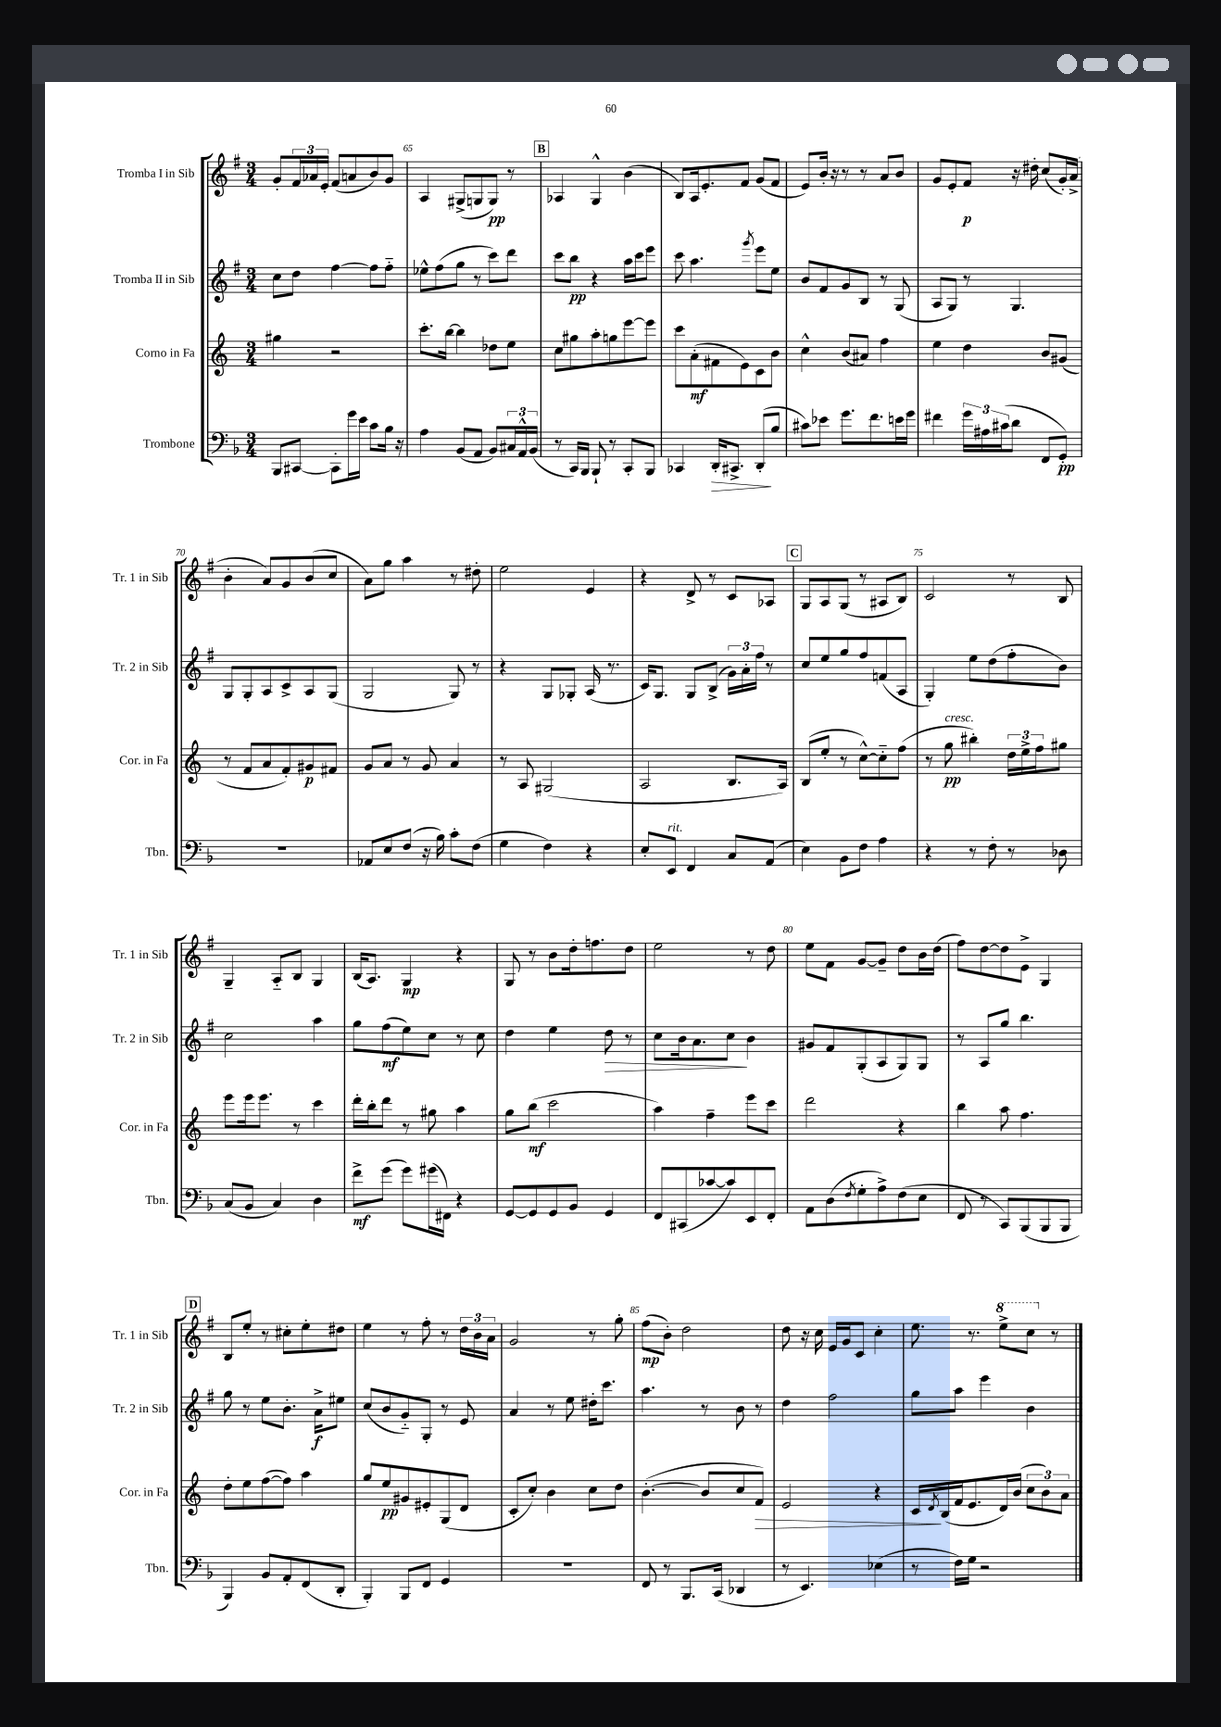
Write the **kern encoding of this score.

**kern	**kern	**kern	**kern
*staff4	*staff3	*staff2	*staff1
*clefF4	*clefG2	*clefG2	*clefG2
*k[b-]	*k[]	*k[f#]	*k[f#]
*M3/4	*M3/4	*M3/4	*M3/4
8BBB-	4gg#	8cc	8g'
[8CC#	.	8dd	24f#
.	.	.	24a-
.	.	.	24e'
8CC#']	2r	[4ff#	(8f#
16g	.	.	8a
16e	.	.	.
8c	.	8ff#]	8b)
16B-	.	8ff#'~	8g
16r	.	.	.
=	=	=	=
4A	8.ccc'	8ee-^^	4A
.	.	(8ff#	.
.	[16bb	.	.
(8BB-	4bb]	8gg	(8G#^
8AA	.	8r	8G
8BB-)	8dd-	8ccc)	8G)
24C#	8ee	8ddd	8r
24AA^^	.	.	.
(24BB-	.	.	.
=	=	=	=
8r	8cc	8ccc	4A-
16CC)	8gg#	8bb	.
16BBB-	.	.	.
8BBB-`	8aa'	4r	4G^^
8r	8gg	.	.
8CC'	[8eee	16aa	(4b
.	.	16ccc	.
8BBB-	8eee]	8eee	.
=	=	=	=
4CC-	8ccc	8ccc	8B)
.	(8a'	4.aa	16A
.	.	.	8.e'
16DD'	8f#	.	.
8.CC#^	.	.	.
.	8e)	.	8f#
.	.	8qggg	.
(8DD'	8c	8eee	(8g
8B-	8b	8ee	8f#
=	=	=	=
8c#)	4cc^^	8b	8e)
8e-	.	8f#	16b'
.	.	.	16r
8.g	(8b	8g	8r
.	8a#)	8B	8r
8.f	.	.	.
.	4ff	8r	8a
16e	.	(8G	8b
16g	.	.	.
=	=	=	=
4f#	4ee	8A	8g
.	.	8G)	8e'
24g	4dd	8r	8f#
24A#	.	.	.
(24c#	.	.	.
8d	.	4.G	16r
.	.	.	16dd#'
8FF	8b	.	(8cc
8GG')	(8g#	.	16g')
.	.	.	(16a^
=	=	=	=
2.r	8r	8G	4b'
.	8f	8G'	.
.	8a	8A	8a)
.	8f')	8c^	8g
.	8g#	8A	(8b
.	8f#	(8G	8cc
=	=	=	=
8AA-	8g	2G	8a)
8E	8a	.	8gg
(8F	8r	.	4aa
16r	8g	.	.
16B-)	.	.	.
8c'	4a	8G)	8r
(8F	.	8r	8dd#'
=	=	=	=
4G	8r	4r	2ee
.	8A	.	.
4F)	(2G#	8G	.
.	.	8G-'	.
4r	.	(16A	4e
.	.	8.r	.
=	=	=	=
8E'	2A	16c)	4r
.	.	8.G	.
8EE	.	.	.
4FF	.	8G	8d^
.	.	(8B^	8r
8C	8.B	24g)	8c
.	.	24a'	.
.	.	24ff#	.
(8AA	.	8r	8A-
.	16A)	.	.
=	=	=	=
4E)	(8B	8cc	8G
.	8ee'	8ee	8A
8BB-	8r	8gg	(8G
8F	[8cc^^)	8ff#	8r
4A	8cc'~]	(8f	8A#
.	(8ff	8A	8B)
=	=	=	=
4r	8r	4G')	2c
.	8gg	.	.
8r	4bb#')	8ee	.
8F'	.	(8dd	.
8r	24dd	8ff#'	8r
.	24ee^	.	.
.	24ff	.	.
8D-	8gg#	8b)	8B
=	=	=	=
(8C	8eee	2cc	4G~
8BB-	16eee	.	.
.	8.eee	.	.
4C)	.	.	8A'~
.	8r	.	8B
4D	4ccc	4aa	4G
=	=	=	=
8f^	16ddd'	8gg	(16B
.	16bb'	.	8.A)
(8g	8ddd	(8ff#	.
8g)	8r	8ee)	4G
(16g#	8gg#	8cc	.
16FF#)	.	.	.
4r	4aa	8r	4r
.	.	8cc	.
=	=	=	=
[8GG	8gg	4dd	8G
8GG]	(8bb	.	8r
8GG	2ccc	4ee	8b
8BB-	.	.	16dd'
.	.	.	8.ff
4GG	.	8dd	.
.	.	8r	8dd
=	=	=	=
8FF	4aa)	8cc	2ee
(8CC#	.	16b	.
.	.	8.a	.
[8c-	4ff~	.	.
8c-])	.	8cc	.
8EE	8eee	4b	8r
8FF'	8ccc	.	8dd
=	=	=	=
8AA	2ddd	8g#	8ee
(8D	.	8f#	8f#
8qF	.	.	.
8G'	.	(8G'	[8g
8A^)	.	8A	8g~]
(8F	4r	8G)	8dd
8E	.	8G	16b
.	.	.	(16dd
=	=	=	=
8FF	4bb	8r	8ff#)
8r	.	8A	[8dd
8CC)	8aa	8gg	8dd]
(8BBB-	4.ff	4.bb	8e^
8BBB-	.	.	4G
8BBB-	.	.	.
=	=	=	=
4BBB-)	8dd'	8gg	8B
.	8ee	8r	8ee'
8BB-	([8ff	8ee	8r
8AA'	8ff])	8.b'	8cc#'
(8FF	4aa	.	8ee'
.	.	16a^	.
8DD'	.	8ee#	8dd#
=	=	=	=
4BBB-')	8gg	(8cc	4ee
.	8ee	8b	.
8BBB-	8g#	8g'~)	8r
8FF	8e#'	8G'	8ff#'
4GG	(8G	8r	8r
.	8d	8e	24dd
.	.	.	24b
.	.	.	24a
=	=	=	=
2.r	8c'	4a	2g
.	8cc')	.	.
.	4b	8r	.
.	.	8ee	.
.	8cc	16dd#'	8r
.	.	8.ccc	.
.	8dd	.	8gg'
=	=	=	=
8FF	([4.b'	4.aa	(8ff#
8r	.	.	8b')
8.BBB-	.	.	2dd
.	8b]	8r	.
(16CC	.	.	.
4DD-	8cc	8b	.
.	8f)	8r	.
=	=	=	=
8r	2e	4dd	8dd
4.EE)	.	.	16r
.	.	.	16cc
.	.	2ff#	16e
.	.	.	16g
.	.	.	8c
(4E-	4r	.	4cc'
=	=	=	=
8r	16c	8gg	8.ee
.	8qd	.	.
.	(16B	.	.
16F)	16f	8aa	.
16G	8.e	.	8.r
2r	.	4eee	.
.	16d)	.	8eee^
.	(16b	.	.
.	12cc	4b	8ccc
.	12b)	.	.
.	.	.	8r
.	12a	.	.
==	==	==	==
*-	*-	*-	*-
